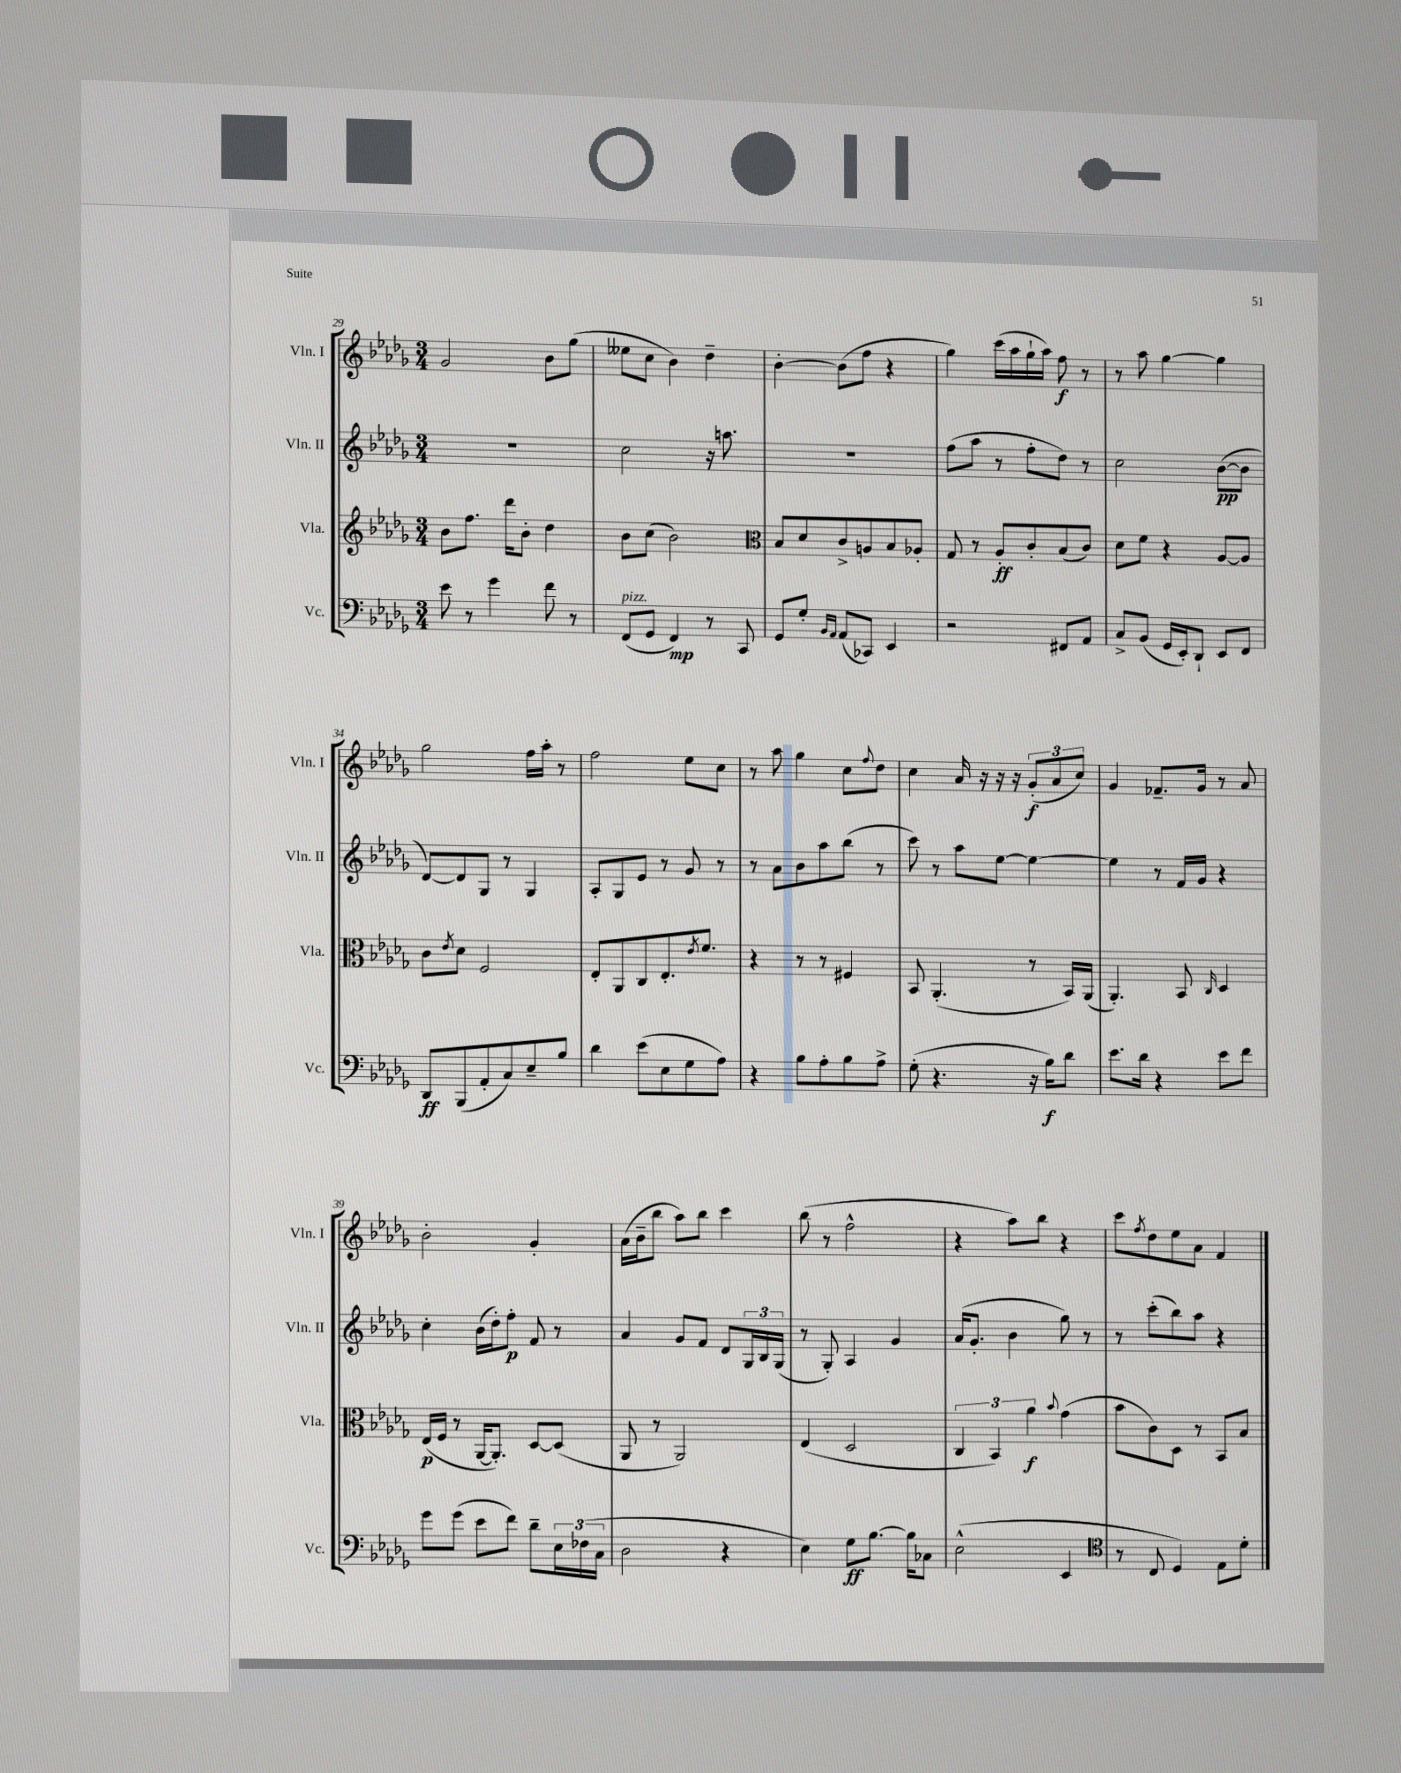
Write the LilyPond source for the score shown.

<<
\new StaffGroup <<
\new Staff = "s0" \with { instrumentName = "Vln. I" shortInstrumentName = "Vln. I" } {
    \clef treble \key des \major \numericTimeSignature \time 3/4
    ges'2 bes'8 ges''8( |
    eeses''8 c''8 bes'4) des''4-- |
    bes'4~-. bes'8( f''8 r4 |
    ges''4) c'''16( aes''16 ges''16-! aes''16) f''8\f r8 |
    r8 aes''8 ges''4~ ges''4 |
    ges''2 f''16 aes''16-. r8 |
    f''2 ees''8 c''8 |
    r8 aes''8 ges''4 c''8 \appoggiatura { f''8 } des''8 |
    c''4 aes'16 r16 r16 r16 \tuplet 3/2 { ges'8-.\f( aes'8 c''8) } |
    ges'4 fes'8.-- ges'16 r8 aes'8 |
    bes'2-. ges'4-. |
    aes'16( bes'16-- bes''8 aes''8) bes''8 c'''4 |
    bes''8( r8 f''2-^ |
    r4 aes''8) bes''8 r4 |
    c'''8 \acciaccatura { f''8 } des''8 ees''8 aes'8 f'4 \bar "|." |
}
\new Staff = "s1" \with { instrumentName = "Vln. II" shortInstrumentName = "Vln. II" } {
    \clef treble \key des \major \numericTimeSignature \time 3/4
    R2. |
    c''2 r16 a''8. |
    R2. |
    f''8( aes''8 r8 f''8-. des''8) r8 |
    c''2 bes'8~\pp( bes'8 |
    des'8~) des'8 ges8 r8 ges4 |
    aes8-. ges8 ees'8 r8 ges'8 r8 |
    r8 aes'8 bes'8 aes''8 bes''8( r8 |
    c'''8) r8 aes''8 ees''8~ ees''4~ |
    ees''4 r8 f'16 ges'16 r4 |
    c''4-. bes'16( des''16-.) f''8-.\p f'8 r8 |
    aes'4 ges'8 f'8 des'8 \tuplet 3/2 { ges16 bes16 ges16( } |
    r8 ges8-.) aes4 ges'4 |
    aes'16( ges'8.-. bes'4 ges''8) r8 |
    r8 c'''8-.( bes''8) aes''8 r4 \bar "|." |
}
\new Staff = "s2" \with { instrumentName = "Vla." shortInstrumentName = "Vla." } {
    \clef treble \key des \major \numericTimeSignature \time 3/4
    bes'8 f''8. des'''16 bes'8-. des''4 |
    bes'8 c''8( bes'2) |
    \clef alto bes8 des'8 c'8-> a8 bes8 aes8-. |
    ges8 r8 aes8-.\ff c'8-. bes8( c'8) |
    des'8 f'8 r4 aes8~ aes8 |
    c'8 \acciaccatura { ees'8 } des'8 f2 |
    ees8-. aes,8 c8 ees8.-. \acciaccatura { ees'8 } f'8. |
    r4 r8 r8 fis4 |
    bes,8 aes,4.-.( r8 bes,16) aes,16( |
    aes,4.-.) bes,8 \grace { c16 } des4 |
    ees16\p( f16 r8 aes,16~ aes,8.-.) des8~ des8( |
    aes,8 r8 aes,2) |
    ees4( des2 |
    \tuplet 3/2 { c4 bes,4) aes'4\f } \appoggiatura { bes'8 } ges'4( |
    bes'8 c'8) des8 r8 bes,8 bes8 \bar "|." |
}
\new Staff = "s3" \with { instrumentName = "Vc." shortInstrumentName = "Vc." } {
    \clef bass \key des \major \numericTimeSignature \time 3/4
    ees'8 r8 ges'4 f'8 r8 |
    f,8^\markup { \italic "pizz." }( ges,8 f,4\mp) r8 c,8 |
    ges,8 ges8-. \grace { bes,16 aes,16 } aes,8( ces,8) ees,4 |
    r2 fis,8 aes,8 |
    c8-> bes,8( ges,16 ees,16-.) des,8-! ees,8 f,8 |
    des,8\ff bes,,8( aes,8-. c8) ees8-- bes8 |
    des'4 ees'8( ees8 ges8 aes8) |
    r4 bes8 aes8-. bes8 aes8-> |
    ges8-.( r4. r16 bes16\f) des'8 |
    ees'8. des'16 r4 ees'8 f'8 |
    ges'8 ges'8( ees'8 f'8) des'8-- \tuplet 3/2 { ees16 fes16( c16 } |
    des2 r4 |
    ees4) ges8\ff bes8.~ bes16 ces8 |
    ees2-^( ees,4 |
    \clef tenor r8 c8 des4) ees8 des'8-. \bar "|." |
}
>>
>>
\layout { \context { \Score currentBarNumber = #29 } }
